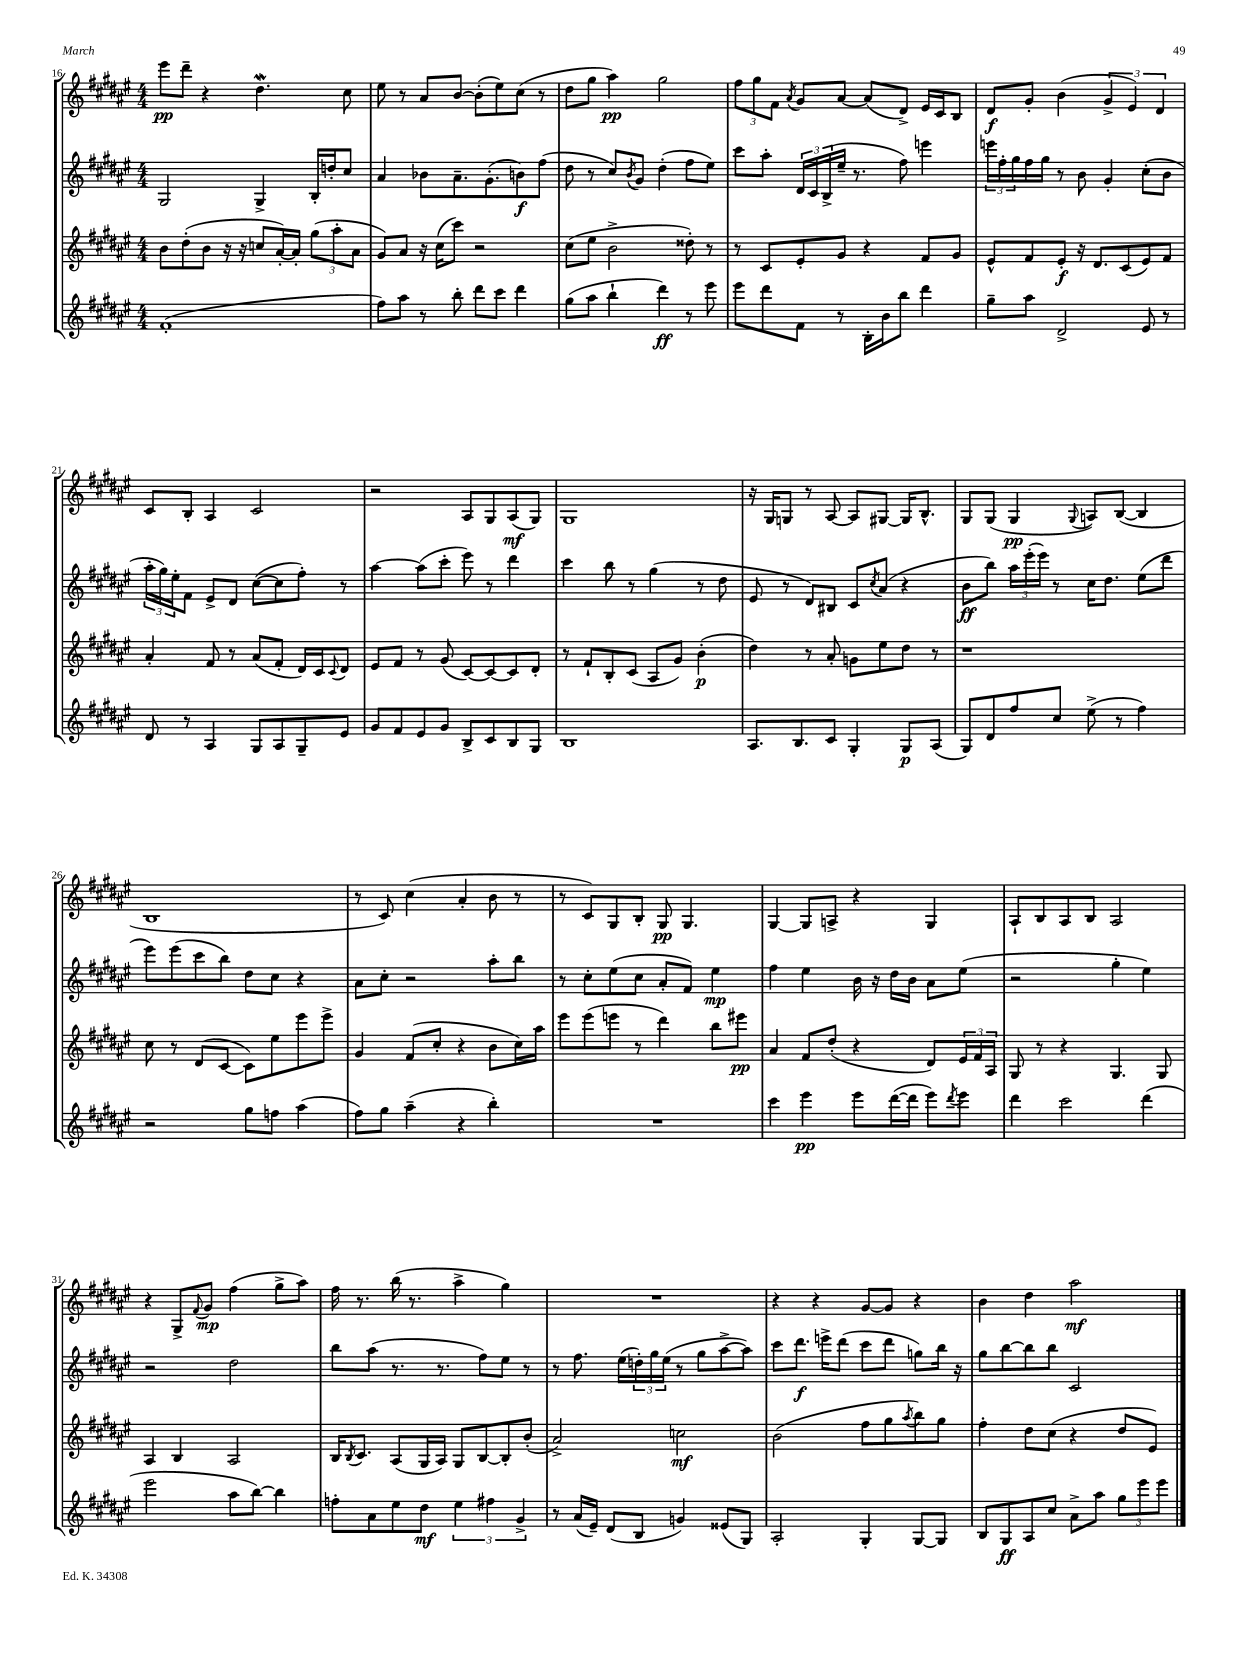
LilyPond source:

<<
\new StaffGroup <<
\new Staff = "s0" {
    \clef treble \key fis \major \numericTimeSignature \time 4/4
    eis'''8\pp dis'''8-- r4 dis''4.\mordent cis''8 |
    eis''8 r8 ais'8 b'8~ b'8-.( eis''8) cis''8( r8 |
    dis''8 gis''8 ais''4\pp) gis''2 |
    \tuplet 3/2 { fis''8 gis''8 fis'8 } \acciaccatura { ais'8 } gis'8 ais'8~ ais'8( dis'8->) eis'16 cis'16 b8 |
    dis'8\f gis'8-. b'4( \tuplet 3/2 { gis'4-> eis'4) dis'4 } |
    cis'8 b8-. ais4 cis'2 |
    r2 ais8 gis8 ais8\mf( gis8) |
    gis1 |
    r16 gis16 g8 r8 ais8~ ais8 gis8~ gis16 b8.-^ |
    gis8 gis8( gis4\pp \appoggiatura { gis8 } a8) b8~( b4 |
    b1 |
    r8 cis'8) cis''4( ais'4-. b'8 r8 |
    r8 cis'8) gis8 b8-. gis8\pp gis4. |
    gis4~ gis8 a8-> r4 gis4 |
    ais8-! b8 ais8 b8 ais2 |
    r4 gis8-> \appoggiatura { fis'8 } gis'8\mp fis''4( gis''8-> ais''8) |
    fis''16 r8. b''16( r8. ais''4-> gis''4) |
    R1 |
    r4 r4 gis'8~ gis'8 r4 |
    b'4 dis''4 ais''2\mf \bar "|." |
}
\new Staff = "s1" {
    \clef treble \key fis \major \numericTimeSignature \time 4/4
    gis2 gis4-> b16-. d''16-. cis''8 |
    ais'4 bes'8 ais'8.-- gis'8.-.( b'8\f) fis''8( |
    dis''8 r8 cis''8) \acciaccatura { b'8 } gis'8 dis''4-.( fis''8 eis''8) |
    cis'''8 ais''8-. \tuplet 3/2 { dis'16 cis'16 b16->( } eis''16-- r8. fis''8) e'''4 |
    \tuplet 3/2 { e'''16 fis''16-. gis''16 } fis''16 gis''16 r8 b'8 gis'4-. cis''8-.( b'8 |
    \tuplet 3/2 { ais''16-. gis''16) eis''16-. } fis'8 eis'8-> dis'8 cis''8~( cis''8 fis''8-.) r8 |
    ais''4~ ais''8( cis'''8-. eis'''8) r8 dis'''4 |
    cis'''4 b''8 r8 gis''4( r8 dis''8 |
    eis'8 r8 dis'8) bis8 cis'8 \acciaccatura { cis''8 } ais'8( r4 |
    b'8\ff b''8) \tuplet 3/2 { ais''16 eis'''16-.( eis'''16) } r8 cis''16 dis''8. eis''8( dis'''8 |
    eis'''8) eis'''8( cis'''8 b''8) dis''8 cis''8 r4 |
    ais'8 cis''8-. r2 ais''8-. b''8 |
    r8 cis''8-. eis''8( cis''8 ais'8-. fis'8) eis''4\mp |
    fis''4 eis''4 b'16 r16 dis''16 b'16 ais'8 eis''8( |
    r2 gis''4-. eis''4) |
    r2 dis''2 |
    b''8 ais''8( r8. r8. fis''8) eis''8 r8 |
    r8 fis''8. eis''16( \tuplet 3/2 { d''16-.) gis''16 eis''16( } r8 gis''8 ais''8~-> ais''8) |
    cis'''8 dis'''8.\f e'''16-> dis'''8( cis'''8 dis'''8 g''8) b''16 r16 |
    gis''8 b''8~ b''8 b''8 cis'2 \bar "|." |
}
\new Staff = "s2" {
    \clef treble \key fis \major \numericTimeSignature \time 4/4
    b'8 dis''8-.( b'8 r16 r16 c''8 ais'16~-.) ais'16-. \tuplet 3/2 { gis''8( ais''8-. ais'8 } |
    gis'8) ais'8 r16 cis''16( cis'''8) r2 |
    cis''8( eis''8 b'2-> disis''8-.) r8 |
    r8 cis'8 eis'8-. gis'8 r4 fis'8 gis'8 |
    eis'8-^ fis'8 eis'8-.\f r16 dis'8. cis'8( eis'8) fis'8 |
    ais'4-. fis'8 r8 ais'8( fis'8-. dis'16) cis'16 \appoggiatura { cis'8 } dis'8 |
    eis'8 fis'8 r8 gis'8( cis'8~) cis'8~ cis'8 dis'8-. |
    r8 fis'8-! b8-. cis'8( ais8 gis'8) b'4-.\p( |
    dis''4) r8 ais'8-. g'8 eis''8 dis''8 r8 |
    r1 |
    cis''8 r8 dis'8( cis'8~ cis'8) eis''8 eis'''8 eis'''8-> |
    gis'4 fis'8( cis''8-. r4 b'8 cis''16) ais''16 |
    eis'''8 eis'''8( e'''8 r8 dis'''4) b''8 eis'''8\pp |
    ais'4 fis'8 dis''8-.( r4 dis'8) \tuplet 3/2 { eis'16 fis'16 ais16 } |
    gis8 r8 r4 gis4. gis8 |
    ais4 b4 ais2 |
    b16 \acciaccatura { b8 } cis'8. ais8( gis16 ais16) gis8 b8~ b8-. b'8-.( |
    ais'2->) c''2\mf |
    b'2( fis''8 gis''8 \acciaccatura { ais''8 } b''8) gis''8 |
    fis''4-. dis''8 cis''8( r4 dis''8 eis'8) \bar "|." |
}
\new Staff = "s3" {
    \clef treble \key fis \major \numericTimeSignature \time 4/4
    fis'1-.( |
    fis''8) ais''8 r8 b''8-. dis'''8 cis'''8 dis'''4 |
    gis''8( ais''8 b''4-! dis'''4\ff) r8 eis'''8 |
    eis'''8 dis'''8 fis'8 r8 b16-. b'16 b''8 dis'''4 |
    gis''8-- ais''8 dis'2-> eis'8 r8 |
    dis'8 r8 ais4 gis8 ais8 gis8-- eis'8 |
    gis'8 fis'8 eis'8 gis'8 b8-> cis'8 b8 gis8 |
    b1 |
    ais8. b8. cis'8 gis4-. gis8\p ais8( |
    gis8) dis'8 fis''8 cis''8 eis''8->( r8 fis''4) |
    r2 gis''8 f''8 ais''4( |
    fis''8) gis''8 ais''4--( r4 b''4-.) |
    R1 |
    cis'''4 eis'''4\pp eis'''8 dis'''16~( dis'''16 eis'''8) \acciaccatura { dis'''8 } eis'''8 |
    dis'''4 cis'''2 dis'''4( |
    eis'''2 ais''8 b''8~) b''4 |
    f''8-. ais'8 eis''8 dis''8\mf \tuplet 3/2 { eis''4 fis''4 gis'4-> } |
    r8 ais'16( eis'16--) dis'8( b8 g'4) eisis'8( gis8) |
    ais2-. gis4-. gis8~ gis8 |
    b8 gis8\ff ais8 cis''8 ais'8-> ais''8 \tuplet 3/2 { gis''8 eis'''8 eis'''8 } \bar "|." |
}
>>
>>
\layout { \context { \Score currentBarNumber = #16 } }
